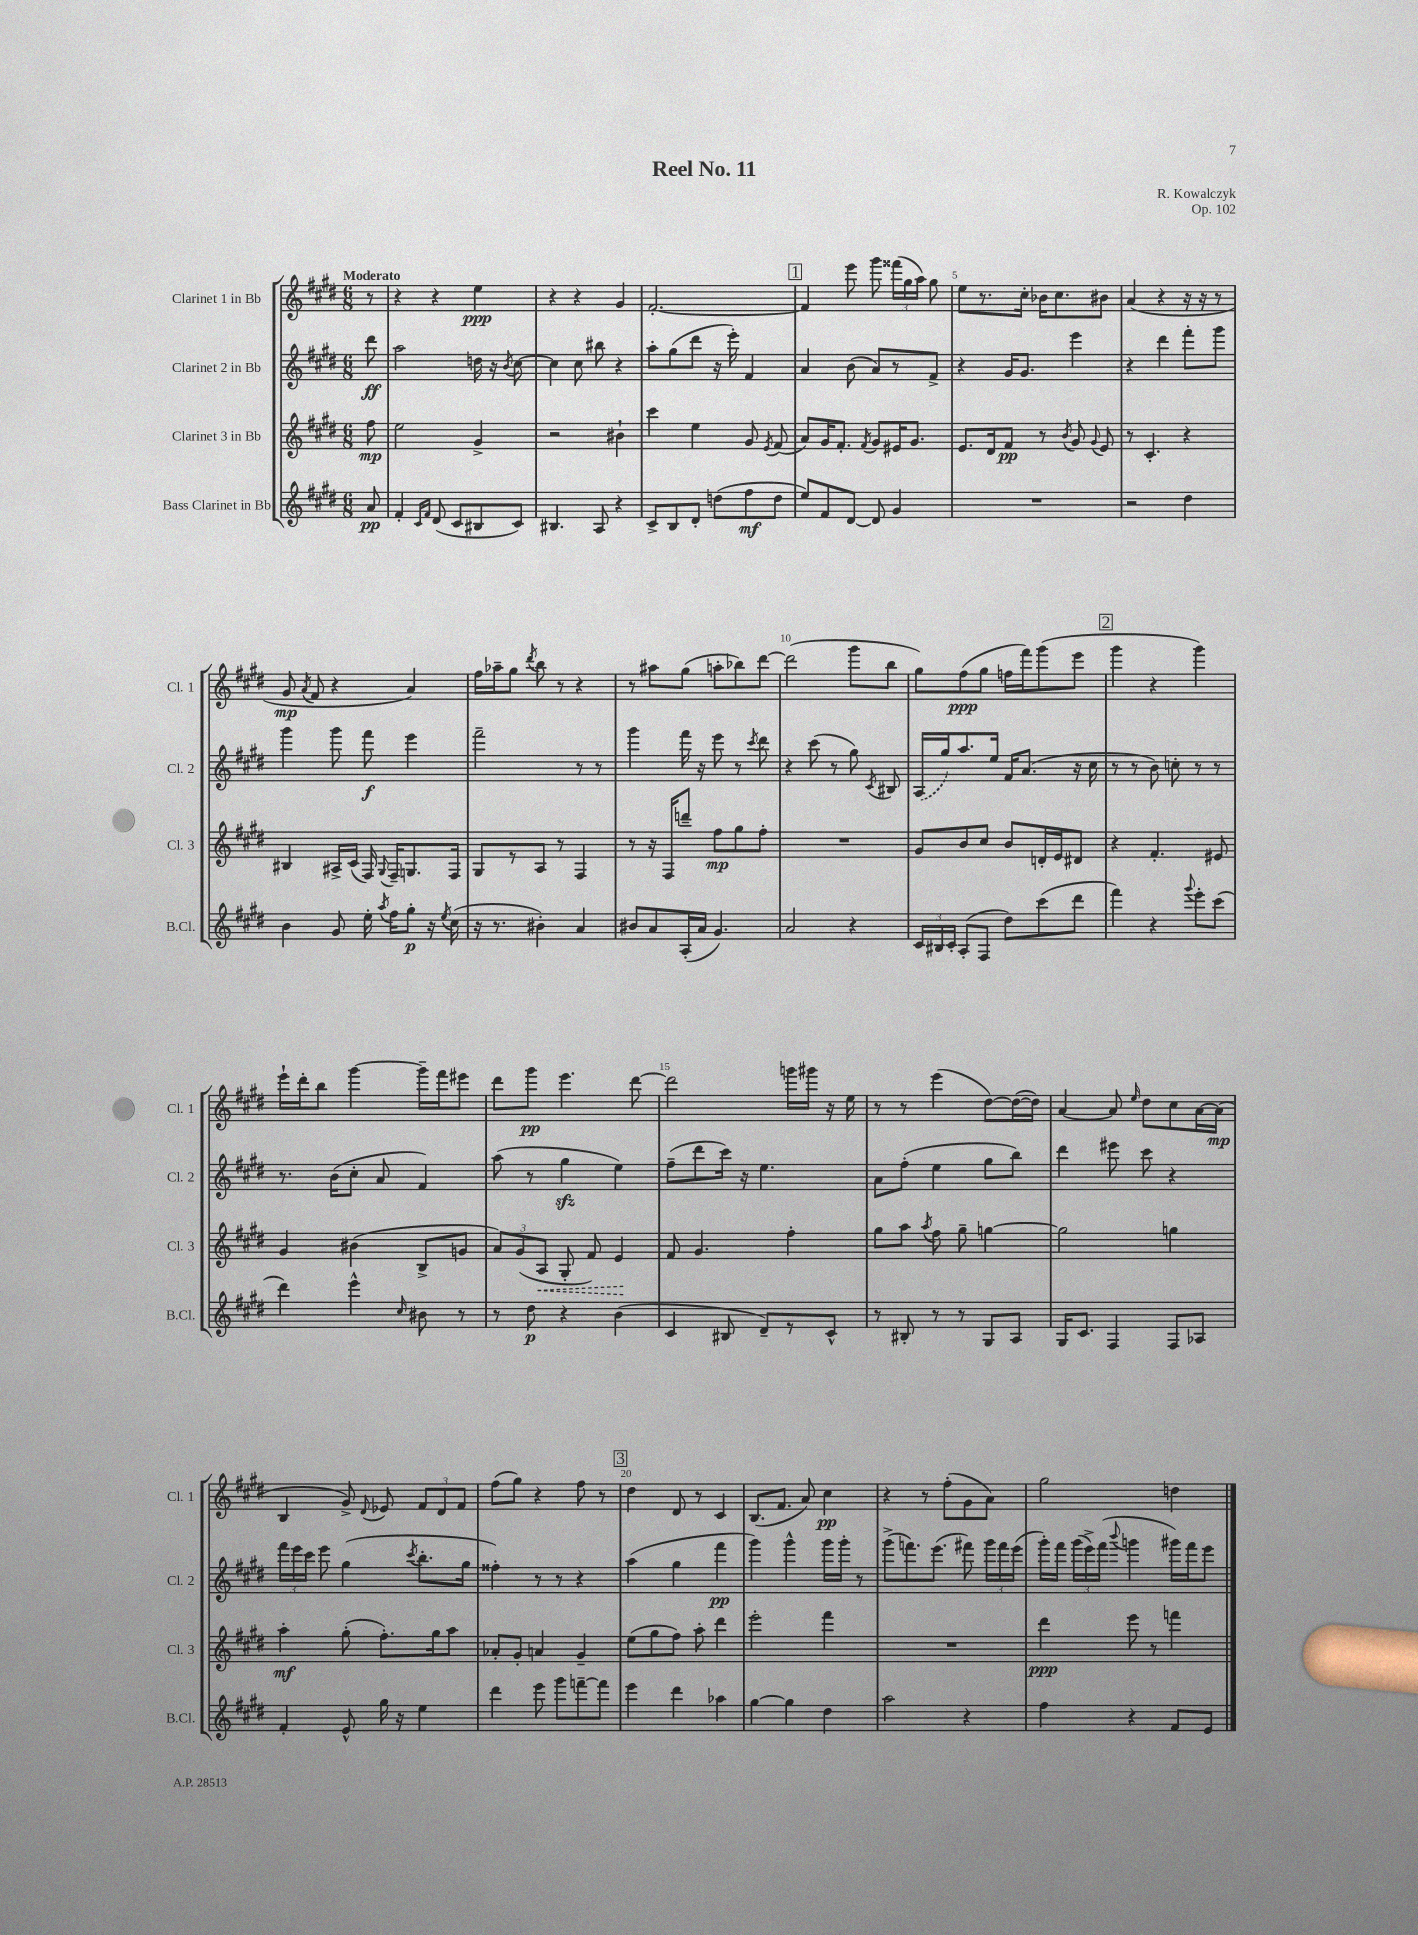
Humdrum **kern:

**kern	**dynam	**kern	**dynam	**kern	**dynam	**kern	**dynam
*part4	*part4	*part3	*part3	*part2	*part2	*part1	*part1
*staff4	*staff4	*staff3	*staff3	*staff2	*staff2	*staff1	*staff1
*I"Bass Clarinet in Bb	*	*I"Clarinet 3 in Bb	*	*I"Clarinet 2 in Bb	*	*I"Clarinet 1 in Bb	*
*I'B.Cl.	*	*I'Cl. 3	*	*I'Cl. 2	*	*I'Cl. 1	*
*clefG2	*	*clefG2	*	*clefG2	*	*clefG2	*
*k[f#c#g#d#]	*	*k[f#c#g#d#]	*	*k[f#c#g#d#]	*	*k[f#c#g#d#]	*
*M6/8	*	*M6/8	*	*M6/8	*	*M6/8	*
=	=	=	=	=	=	=	=
!	!	!	!	!	!	!LO:TX:a:B:t=Moderato	!
8a/	pp	8ff#\	mp	8ddd#\	ff	8r	.
=1	=1	=1	=1	=1	=1	=1	=1
4f#'/	.	2ee\	.	2aa\	.	4r	.
16qqc#/LL	.	.	.	.	.	.	.
16qqf#/JJ	.	.	.	.	.	.	.
(8d#/	.	.	.	.	.	4r	.
8c#/L	.	.	.	.	.	.	.
8B#X/	.	4g#^/	.	16ddn\	.	4ee\	ppp
.	.	.	.	16r	.	.	.
.	.	.	.	8qb/	.	.	.
8c#/J)	.	.	.	[8cc#\	.	.	.
=2	=2	=2	=2	=2	=2	=2	=2
4.B#X/	.	2r	.	4cc#\]	.	4r	.
.	.	.	.	8cc#\	.	4r	.
8A/	.	.	.	8bb#X\	.	.	.
4r	.	4b#X`\	.	4r	.	4g#/	.
=3	=3	=3	=3	=3	=3	=3	=3
8c#^/L	.	4ccc#\	.	8aa'\L	.	[2.f#'/	.
8B/	.	.	.	(8gg#\	.	.	.
8d#'/J	.	4ee\	.	8ddd#\J	.	.	.
(8ddn\L	.	.	.	16r	.	.	.
.	.	.	.	16eee'\)	.	.	.
8ff#\	mf	8g#/	.	4f#/	.	.	.
.	.	8qe/	.	.	.	.	.
8dd\J	.	(8f#/	.	.	.	.	.
!!LO:REH:place=s1:t=1
=4	=4	=4	=4	=4	=4	=4	=4
8ee/L)	.	8a/L)	.	4a/	.	4f#/]	.
8f#/	.	16g#/K	.	.	.	.	.
.	.	8.f#'/J	.	.	.	.	.
[8d#/J	.	.	.	(8b\	.	8eee\	.
.	.	8qf#/	.	.	.	.	.
8d#/]	.	8g#/L	.	8a/L)	.	8ggg#\	.
4g#/	.	16e#X/K	.	8r	.	(24fff##X\LL	.
.	.	.	.	.	.	24gg#\	.
.	.	8.g#/J	.	.	.	.	.
.	.	.	.	.	.	24aa\JJ)	.
.	.	.	.	8f#^/J	.	8gg#\	.
=5	=5	=5	=5	=5	=5	=5	=5
2.r	.	8.e/L	.	4r	.	8ee\L	.
.	.	.	.	.	.	8.r	.
.	.	16d#/k	.	.	.	.	.
.	.	8f#/J	pp	16g#/KL	.	.	.
.	.	.	.	8.g#/J	.	16cc#'\Jk	.
.	.	8r	.	.	.	16b-X\KL	.
.	.	.	.	.	.	8.cc#\	.
.	.	8qb/	.	.	.	.	.
.	.	8g#/	.	4eee\	.	.	.
.	.	8qqg#/	.	.	.	.	.
.	.	8e/	.	.	.	8b#X\J	.
=6	=6	=6	=6	=6	=6	=6	=6
2r	.	8r	.	4r	.	(4a/	.
.	.	4.c#'/	.	.	.	.	.
.	.	.	.	4ddd#\	.	4r	.
4dd#\	.	4r	.	8fff#'\L	.	16r	.
.	.	.	.	.	.	16r	.
.	.	.	.	8ggg#\J	.	8r	.
!!LO:LB:g=z
=7	=7	=7	=7	=7	=7	=7	=7
4b\	.	4B#X/	.	4ggg#\	.	8g#/	mp
.	.	.	.	.	.	8qa/	.
.	.	.	.	.	.	8f#/	.
8g#/	.	16A#X^/LL	.	8ggg#\	.	4r	.
.	.	(16c#/JJ	.	.	.	.	.
16ee'\	.	16F#/)	.	8fff#\	f	.	.
8qaa/	.	8qqG#/	.	.	.	.	.
16ff#\KL	.	16F#~/KL	.	.	.	.	.
8gg#'\J	p	8.Gn/	.	4eee\	.	4a/)	.
16r	.	.	.	.	.	.	.
8qee/	.	.	.	.	.	.	.
(16cc#\	.	16F#/Jk	.	.	.	.	.
=8	=8	=8	=8	=8	=8	=8	=8
16r	.	8G#/L	.	2fff#~\	.	16ff#\LL	.
8.r	.	.	.	.	.	16aa-X~\J	.
.	.	8r	.	.	.	8gg#\J	.
.	.	.	.	.	.	8qddd#/	.
4b#X'\)	.	8A/J	.	.	.	8bb\	.
.	.	8r	.	.	.	8r	.
4a/	.	4F#/	.	8r	.	4r	.
.	.	.	.	8r	.	.	.
=9	=9	=9	=9	=9	=9	=9	=9
8b#X/L	.	8r	.	4ggg#\	.	8r	.
8a/	.	16r	.	.	.	8aa#X\L	.
.	.	16F#/KL	.	.	.	.	.
(16A'/L	.	8dddn~/J	.	16fff#\	.	(8gg#\J	.
16a/JJ	.	.	.	16r	.	.	.
4.g#/)	.	8ff#\L	mp	8eee\	.	8aan'\L	.
.	.	8gg#\	.	8r	.	8bb-X\)	.
.	.	.	.	8qccc#/	.	.	.
.	.	8ff#'\J	.	8ddd#\	.	[8ddd#\J	.
=10	=10	=10	=10	=10	=10	=10	=10
2a/	.	2.r	.	4r	.	(2ddd#\]	.
.	.	.	.	(8ccc#\	.	.	.
.	.	.	.	8r	.	.	.
4r	.	.	.	8gg#\)	.	8ggg#\L	.
.	.	.	.	8qc#/	.	.	.
.	.	.	.	8B#X/	.	8bb\J	.
=11	=11	=11	=11	=11	=11	=11	=11
24c#/LL	.	8g#/L	.	(16A/LL	.	8gg#\L)	.
24B#X/	.	.	.	.	.	.	.
.	.	.	.	16gg#/J)	.	.	.
24c#'/JJ	.	.	.	.	.	.	.
(8A'/L	.	8b/	.	8.aa/	.	(8ff#\	ppp
8F#/J	.	8cc#/J	.	.	.	8gg#\J	.
.	.	.	.	16ee/Jk	.	.	.
8dd#\L)	.	8b/L	.	16f#/KL	.	16ffn\LL	.
.	.	.	.	(8.a/J	.	16fff#\J)	.
(8ccc#\	.	16dn'/L	.	.	.	(8ggg#\	.
.	.	16e/J	.	.	.	.	.
8ddd#\J	.	8d#X/J	.	16r	.	8eee\J	.
.	.	.	.	16cc#\	.	.	.
!!LO:REH:place=s1:t=2
=12	=12	=12	=12	=12	=12	=12	=12
4fff#\)	.	4r	.	8r	.	4ggg#\	.
.	.	.	.	8r	.	.	.
4r	.	4.f#'/	.	8b\)	.	4r	.
.	.	.	.	8ccn'\	.	.	.
8qqggg#/	.	.	.	.	.	.	.
8eee'\L	.	.	.	8r	.	4ggg#\)	.
(8ccc#\J	.	8e#X/	.	8r	.	.	.
!!LO:LB:g=z
=13	=13	=13	=13	=13	=13	=13	=13
4ddd#\)	.	4g#/	.	8.r	.	16eee`\LL	.
.	.	.	.	.	.	16ddd#'\J	.
.	.	.	.	.	.	8bb\J	.
.	.	.	.	(16b\KL	.	.	.
4eee^^\	.	(4b#X\	.	8cc#'\J	.	[4ggg#\	.
.	.	.	.	8a/	.	.	.
16qqcc#/	.	.	.	.	.	.	.
8b#X\	.	8B^/L	.	4f#/)	.	16ggg#~\LL]	.
.	.	.	.	.	.	16fff#\J	.
8r	.	8gn/J	.	.	.	8eee#X\J	.
=14	=14	=14	=14	=14	=14	=14	=14
8r	.	12a/L)	.	(8aa\	.	8ddd#\L	.
.	.	(12g#/	.	.	.	.	.
8dd#\	p	.	.	8r	.	8ggg#\J	pp
!	!	!	!LO:HP:b	!	!	!	!
.	.	12A/J	<	.	.	.	.
4r	.	8G#'/	.	4gg#zz\	.	4.eee\	.
.	.	8f#/)	.	.	.	.	.
(4b\	.	4e/	.	4ee\)	.	.	.
.	.	.	.	.	.	[8ddd#\	.
.	.	.	[	.	.	.	.
=15	=15	=15	=15	=15	=15	=15	=15
4c#/	.	8f#/	.	(8ff#~\L	.	2ddd#\]	.
.	.	4.g#/	.	8ddd#\	.	.	.
8B#X/	.	.	.	16ccc#\Jk)	.	.	.
.	.	.	.	16r	.	.	.
8d#~/L)	.	.	.	4.ee\	.	.	.
8r	.	4ff#'\	.	.	.	16gggn\LL	.
.	.	.	.	.	.	16ggg#X\JJ	.
8c#^^/J	.	.	.	.	.	16r	.
.	.	.	.	.	.	16ee\	.
=16	=16	=16	=16	=16	=16	=16	=16
8r	.	8gg#\L	.	8a\L	.	8r	.
8B#X'/	.	8aa\J	.	(8ff#'\J	.	8r	.
.	.	8qaa/	.	.	.	.	.
8r	.	8ff#\	.	4ee\	.	(4eee\	.
8r	.	8gg#~\	.	.	.	.	.
8G#/L	.	[4ggn\	.	8gg#\L	.	[8dd#\L)	.
8A/J	.	.	.	8bb\J)	.	(16dd#\L_	.
.	.	.	.	.	.	16dd#\JJ])	.
=17	=17	=17	=17	=17	=17	=17	=17
16G#/KL	.	2gg\]	.	4ddd#\	.	[4a/	.
8.c#/J	.	.	.	.	.	.	.
4F#/	.	.	.	8eee#X\	.	8a/]	.
.	.	.	.	.	.	16qqee/	.
.	.	.	.	8ccc#\	.	8dd#\L	.
8F#/L	.	4ggn\	.	4r	.	8cc#\	.
8A-X/J	.	.	.	.	.	[16a\L	.
.	.	.	.	.	.	(16a\JJ]	mp
!!LO:LB:g=z
=18	=18	=18	=18	=18	=18	=18	=18
4f#'/	.	4aa'\	mf	24fff#\LL	.	4B/	.
.	.	.	.	24eee\	.	.	.
.	.	.	.	24ccc#\JJ	.	.	.
.	.	.	.	8eee\	.	.	.
8e^^/	.	(8gg#'\	.	(4gg#\	.	8g#^/)	.
.	.	.	.	.	.	8qqd#/	.
16gg#\	.	8.ff#'\L)	.	.	.	8e-X/	.
16r	.	.	.	.	.	.	.
.	.	.	.	8qccc#/	.	.	.
4ee\	.	.	.	8.bb'\L	.	12f#/L	.
.	.	16gg#\k	.	.	.	.	.
.	.	.	.	.	.	12d#/	.
.	.	8aa\J	.	.	.	.	.
.	.	.	.	.	.	12f#/J	.
.	.	.	.	16gg#\Jk	.	.	.
=19	=19	=19	=19	=19	=19	=19	=19
4ddd#\	.	8a-X'/L	.	4ff##X'\)	.	(8ff#\L	.
.	.	8g#'/J	.	.	.	8gg#\J)	.
8eee\	.	4an/	.	8r	.	4r	.
8ggg#\L	.	.	.	8r	.	.	.
[8fffn~\	.	4g#~/	.	4r	.	8ff#\	.
8fff\J]	.	.	.	.	.	8r	.
!!LO:REH:place=s1:t=3
=20	=20	=20	=20	=20	=20	=20	=20
4eee\	.	(8ee\L	.	(4aa\	.	4dd#\	.
.	.	8gg#\	.	.	.	.	.
4ddd#\	.	8ff#\J)	.	4gg#\	.	8d#/	.
.	.	8aa'\	.	.	.	8r	.
4aa-X\	.	4ddd#\	.	4fff#\	pp	4c#/	.
=21	=21	=21	=21	=21	=21	=21	=21
[4gg#\	.	2eee'\	.	4ggg#\)	.	(8.B/L	.
.	.	.	.	.	.	8.f#/J	.
4gg#\]	.	.	.	4ggg#^^\	.	.	.
.	.	.	.	.	.	8a/)	.
4dd#\	.	4fff#\	.	16ggg#\LL	.	4cc#\	pp
.	.	.	.	16ggg#'\JJ	.	.	.
.	.	.	.	8r	.	.	.
=22	=22	=22	=22	=22	=22	=22	=22
2aa\	.	2.r	.	(8ggg#^\L	.	4r	.
.	.	.	.	8.fffn\)	.	.	.
.	.	.	.	.	.	8r	.
.	.	.	.	(8.eee\J	.	.	.
.	.	.	.	.	.	(8ff#'\L	.
4r	.	.	.	8fff#X\)	.	8g#\	.
.	.	.	.	24ggg#\LL	.	8a\J)	.
.	.	.	.	24fff#\	.	.	.
.	.	.	.	(24eee\JJ	.	.	.
=23	=23	=23	=23	=23	=23	=23	=23
4ff#\	.	4ddd#\	ppp	16ggg#'\LL)	.	2gg#\	.
.	.	.	.	16fff#\JJ	.	.	.
.	.	.	.	(24ggg#\LL	.	.	.
.	.	.	.	24eee^\)	.	.	.
.	.	.	.	(24fff#\JJ	.	.	.
.	.	.	.	8qqbbb/	.	.	.
4r	.	8eee\	.	4gggn\	.	.	.
.	.	8r	.	.	.	.	.
8f#/L	.	4fffn\	.	16ggg#X\LL)	.	4ddn\	.
.	.	.	.	16fff#\J	.	.	.
8e/J	.	.	.	8eee\J	.	.	.
==	==	==	==	==	==	==	==
*-	*-	*-	*-	*-	*-	*-	*-
